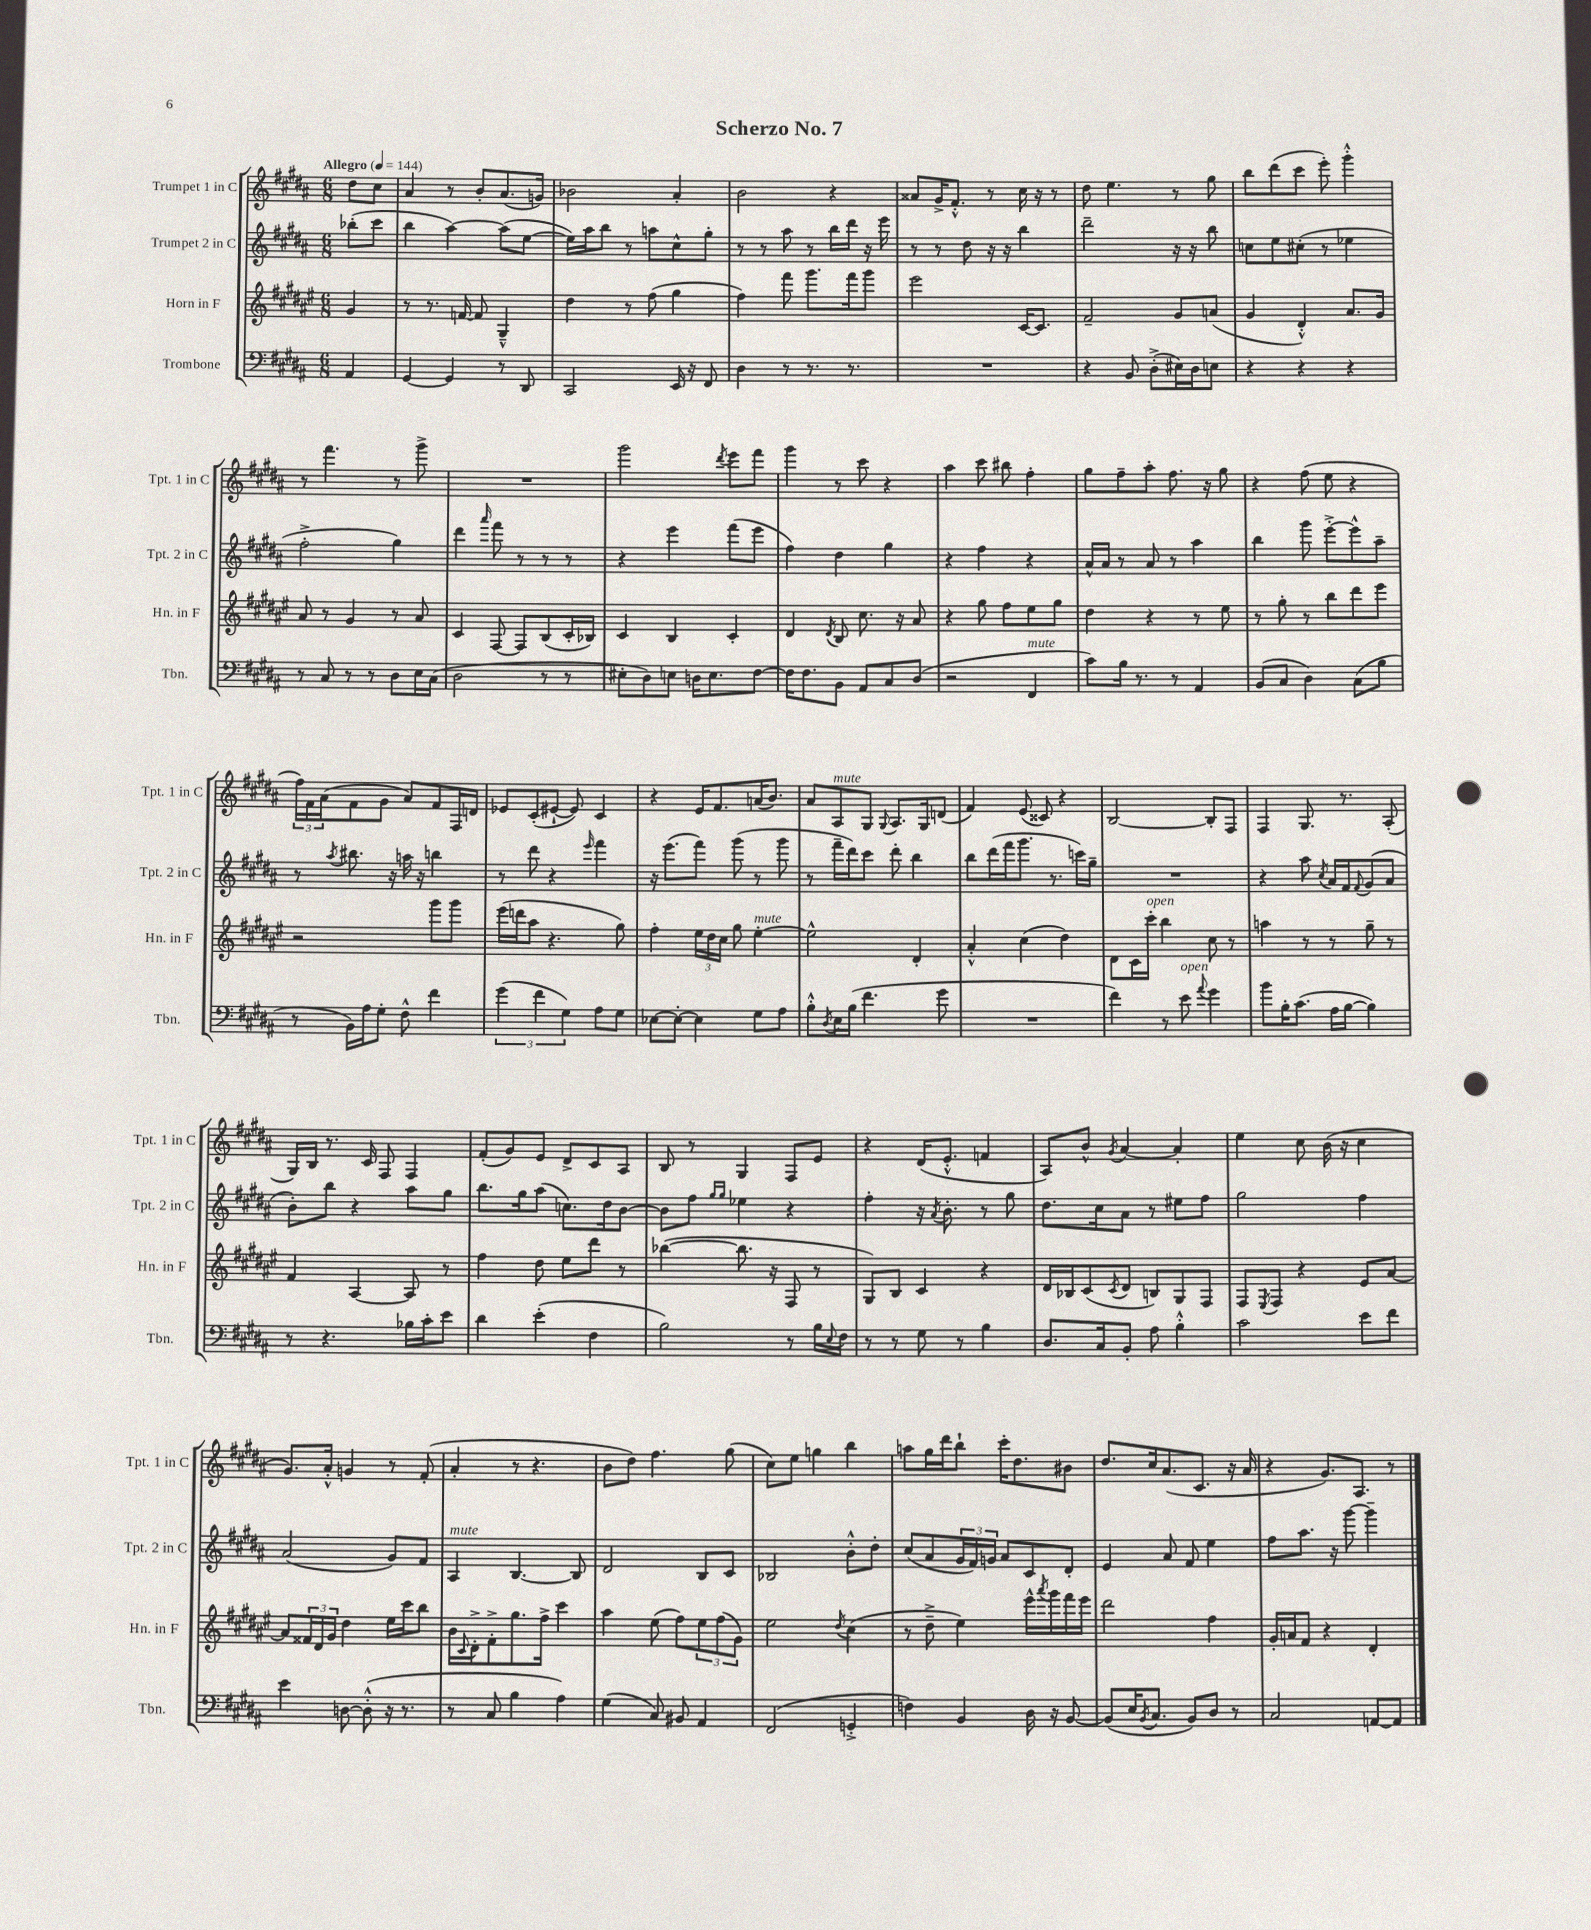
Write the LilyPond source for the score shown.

\header { title = "Scherzo No. 7" }
<<
\new StaffGroup <<
\new Staff = "s0" \with { instrumentName = "Trumpet 1 in C" shortInstrumentName = "Tpt. 1 in C" } {
    \clef treble \key b \major \numericTimeSignature \time 6/8 \partial 4 \tempo "Allegro" 4 = 144
    dis''8 cis''8 |
    ais'4 r8 b'8-. ais'8.( g'16) |
    bes'2 ais'4-. |
    b'2 r4 |
    aisis'8 gis'16-> fis'8.-.-^ r8 cis''16 r16 r8 |
    dis''8 e''4. r8 gis''8 |
    b''8 dis'''8( cis'''8 e'''8-.) gis'''4-.-^ |
    r8 fis'''4. r8 gis'''8-> |
    R2. |
    gis'''2 \acciaccatura { dis'''8 } e'''8 fis'''8 |
    gis'''4 r8 cis'''8 r4 |
    ais''4 cis'''8 bis''8 fis''4-. |
    gis''8 fis''8-- ais''8-. fis''8. r16 gis''8 |
    r4 fis''8( e''8 r4 |
    \tuplet 3/2 { fis''16) fis'16 ais'16( } fis'8 gis'8 ais'8) fis'8 fis16 d'16 |
    ees'8 cis'8-.( eis'8~-! eis'8) cis'4 |
    r4 e'16 fis'8. a'16( b'8.) |
    ais'8 ais8^\markup { \italic "mute" } gis8 \appoggiatura { gis8 } ais8. gis16 d'8( |
    fis'4) e'8( cisis'8) r4 |
    b2~ b8-. fis8 |
    fis4 gis8. r8. ais8-.( |
    gis16) b16 r8. cis'16 fis8 fis4 |
    fis'8-.( gis'8) e'8 dis'8-> cis'8 ais8 |
    b8 r8 gis4 fis8 e'8 |
    r4 dis'16( e'8.-.-^ f'4 |
    ais8) b'8-^ \acciaccatura { gis'8 } ais'4~ ais'4-. |
    e''4 cis''8 b'16( r16 cis''4 |
    gis'8.) ais'16-.-^ g'4 r8 fis'8-.( |
    ais'4-. r8 r4. |
    b'8 dis''8) fis''4. gis''8( |
    cis''8) e''8 g''4 b''4 |
    a''8 gis''16 dis'''16 b''8-! cis'''16-. dis''8. bis'8 |
    dis''8. cis''16 ais'8.( cis'8. r16 ais'16 |
    r4 gis'8.) ais8. r8 \bar "|." |
}
\new Staff = "s1" \with { instrumentName = "Trumpet 2 in C" shortInstrumentName = "Tpt. 2 in C" } {
    \clef treble \key b \major \numericTimeSignature \time 6/8 \partial 4
    bes''8-.( cis'''8 |
    b''4 ais''4~) ais''8( e''8~ |
    e''16) ais''16 b''8 r8 a''8 cis''8-^ gis''8-. |
    r8 r8 ais''8 r8 b''16 dis'''16 r16 e'''16 |
    r8 r8 dis''8 r16 r16 b''4 |
    dis'''2-- r16 r16 b''8 |
    c''8 e''8 cis''8-.( r8 ees''4 |
    fis''2-.-> gis''4) |
    dis'''4 \grace { ais'''16 } fis'''8 r8 r8 r8 |
    r4 e'''4 fis'''8( e'''8 |
    fis''4) dis''4 gis''4 |
    r4 fis''4 r4 |
    ais'16-^ ais'16 r8 ais'8 r8 ais''4 |
    b''4 gis'''8 e'''8~-.-> e'''8-^ ais''8-- |
    r8 \acciaccatura { ais''8 } bis''8. r16 a''16 r16 b''4 |
    r8 dis'''8 r4 \grace { e'''16 } fis'''4 |
    r16 e'''8.( fis'''8) gis'''8( r8 gis'''8 |
    r8 fis'''16-- dis'''16) cis'''8 dis'''8-. b''4 |
    b''8 dis'''16( fis'''16 gis'''8. r8. c'''16) gis''16-- |
    R2. |
    r4 ais''8 \acciaccatura { cis''8 } ais'16 fis'16 \appoggiatura { fis'8 } gis'8( ais'8 |
    b'8-.) b''8 r4 ais''8 gis''8 |
    b''8. gis''16 ais''8( c''8.) dis''16 b'8~ |
    b'8 fis''8 \grace { gis''16 gis''16 } ees''4 r4 |
    fis''4-. r16 \acciaccatura { ais'8 } b'8.-. r8 gis''8 |
    dis''8. cis''16 ais'8 r8 eis''8 fis''8 |
    gis''2 fis''4 |
    ais'2( gis'8) fis'8 |
    ais4^\markup { \italic "mute" } b4.~ b8 |
    dis'2 b8 cis'8 |
    bes2 b'8-.-^ dis''8-. |
    cis''8( ais'8 \tuplet 3/2 { gis'16 fis'16) g'16 } ais'8 cis'8 dis'8-. |
    e'4 ais'8 fis'8 e''4 |
    fis''8 ais''8. r16 gis'''8~ gis'''4-- \bar "|." |
}
\new Staff = "s2" \with { instrumentName = "Horn in F" shortInstrumentName = "Hn. in F" } {
    \clef treble \key fis \major \numericTimeSignature \time 6/8 \partial 4
    gis'4 |
    r8 r8. f'16~ f'8 gis4---^ |
    dis''4 r8 fis''8( gis''4 |
    fis''4) fis'''8 gis'''8. fis'''16 gis'''8 |
    eis'''2 cis'16~ cis'8. |
    fis'2-- gis'8 a'8( |
    gis'4 dis'4-.-^) ais'8. gis'16 |
    ais'8 r8 gis'4 r8 ais'8 |
    cis'4 fis8~ fis8 b8( cis'16-. bes16) |
    cis'4 b4 cis'4-. |
    dis'4 \acciaccatura { dis'8 } b8 cis''8. r16 ais'8 |
    r4 gis''8 fis''8 eis''8 gis''8 |
    dis''4 r4 r8 eis''8 |
    r8 gis''8-. r8 b''8 dis'''8 eis'''8 |
    r2 gis'''8 gis'''8 |
    eis'''16( d'''16 ais''8 r4. gis''8) |
    fis''4-. \tuplet 3/2 { eis''16 dis''16 cis''16 } gis''8 eis''4~-.^\markup { \italic "mute" } |
    eis''2-^ dis'4-. |
    ais'4-.-^ cis''4( dis''4) |
    dis'8 cis'16 cis'''16-.^\markup { \italic "open" } b''4 cis''8 r8 |
    a''4 r8 r8 gis''8-- r8 |
    fis'4 ais4~ ais8 r8 |
    fis''4 dis''8 eis''8 dis'''8 r8 |
    bes''4~( bes''8. r16 fis8 r8 |
    gis8) b8 cis'4 r4 |
    dis'16 bes16 cis'8( \acciaccatura { cis'8 } dis'8 b8) gis8 fis8 |
    fis8 \acciaccatura { eis8 } fis8 r4 eis'8 ais'8~ |
    ais'8 \tuplet 3/2 { fisis'16 dis'16 gis'16 } dis''4 eis''16 cis'''16 b''8 |
    b'16 \appoggiatura { cis'8 } dis'16-.-> fis'8-.-> gis''8. fis''16-> cis'''4 |
    ais''4 eis''8( fis''8) \tuplet 3/2 { eis''8 fis''8( gis'8) } |
    eis''2 \acciaccatura { dis''8 } cis''4( |
    r8 dis''8---> eis''4) eis'''16-^ \acciaccatura { ais'''8 } gis'''16 fis'''16 eis'''16 |
    dis'''2 fis''4 |
    gis'16-. a'16 fis'8 r4 dis'4-. \bar "|." |
}
\new Staff = "s3" \with { instrumentName = "Trombone" shortInstrumentName = "Tbn." } {
    \clef bass \key b \major \numericTimeSignature \time 6/8 \partial 4
    ais,4 |
    gis,4~ gis,4 r8 dis,8 |
    cis,2 e,16 r16 fis,8 |
    dis4 r8 r8. r8. |
    R2. |
    r4 b,8 dis8-.->( eis16) dis16 e8 |
    r4 r4 r4 |
    r8 cis8 r8 r8 dis8 e16 cis16( |
    dis2 r8 r8 |
    eis8-. dis8) e8 d16 e8. fis8~ |
    fis16 fis8. b,8 ais,8 cis8 dis8( |
    r2 fis,4^\markup { \italic "mute" } |
    cis'8) b16 r8. r8 ais,4 |
    b,8( cis8 dis4) cis8( b8 |
    r8 b,16) ais16 gis8-. fis8-^ fis'4 |
    \tuplet 3/2 { gis'4( fis'4 gis4) } ais8 gis8 |
    ees8~ ees8~-. ees4 gis8 ais8 |
    b8-.-^ \acciaccatura { dis8 } e16 b16( fis'4. gis'8 |
    R2. |
    fis'4) r8 e'8^\markup { \italic "open" } \appoggiatura { ais'8 } gis'4 |
    b'8 b16-. cis'8.( ais16 b16~ b4) |
    r8 r4. bes16 cis'16-. e'8 |
    dis'4 e'4-.( fis4 |
    b2) r8 b16 \appoggiatura { e8 } fis16 |
    r8 r8 gis8 r8 b4 |
    dis8. cis16 b,8-. ais8 b4-.-^ |
    cis'2 e'8 fis'8 |
    e'4 d8~ d8-.-^( r16 r8. |
    r8 cis8 b4 ais4) |
    gis4( cis8) bis,8 ais,4 |
    fis,2( g,4-.-> |
    f4) b,4 dis16 r16 b,8~ |
    b,8( e16 \acciaccatura { b,8 } cis8. b,8) dis8 r8 |
    cis2 a,8~ a,8 \bar "|." |
}
>>
>>
\layout { \context { \Score \remove "Bar_number_engraver" } }
